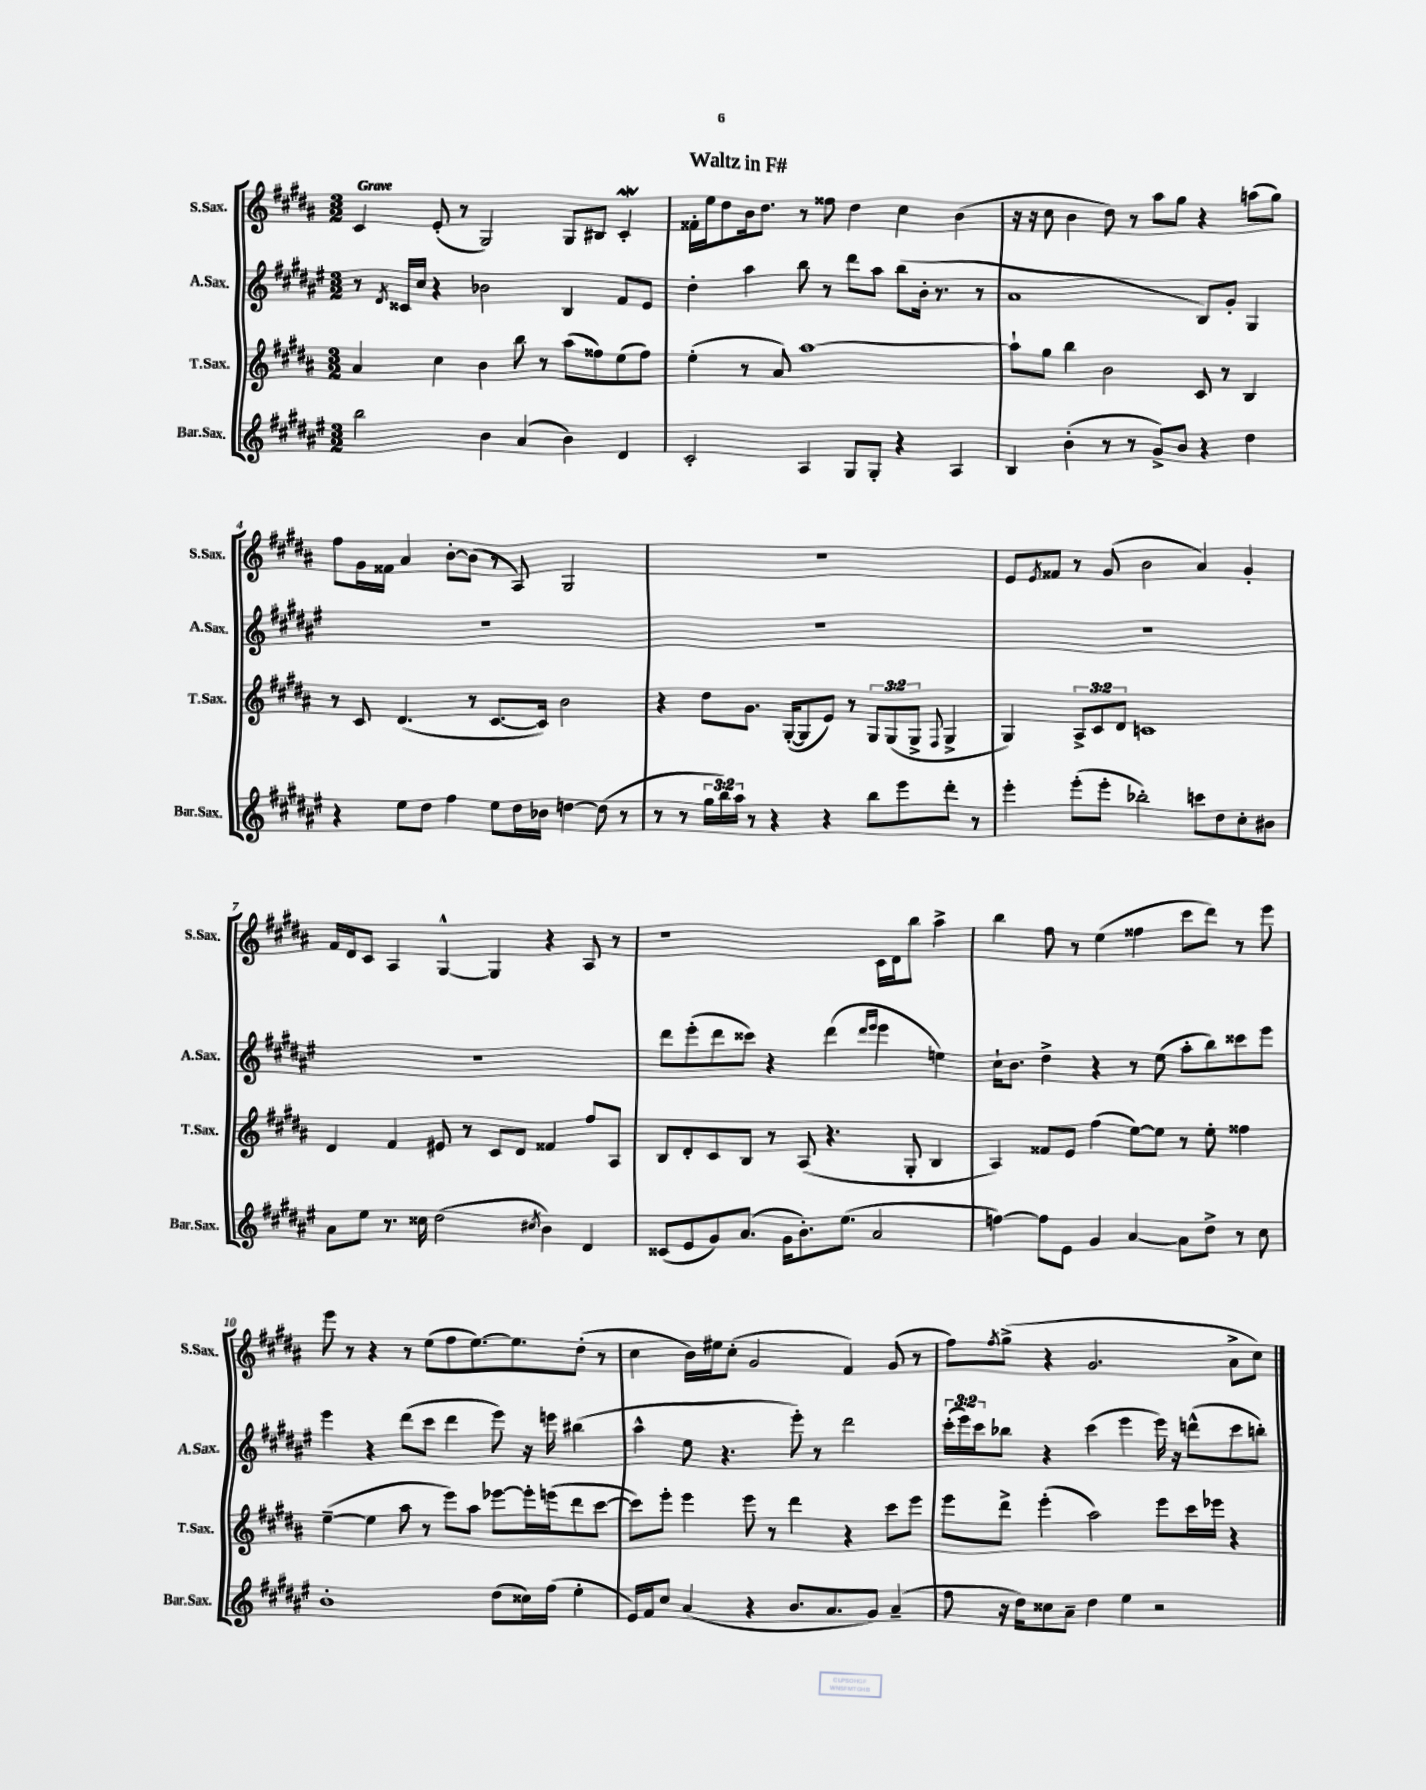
\header { title = "Waltz in F#" }
<<
\new StaffGroup <<
\new Staff = "s0" \with { instrumentName = "S.Sax." shortInstrumentName = "S.Sax." } {
    \clef treble \key b \major \numericTimeSignature \time 3/2 \tempo "Grave"
    cis'4 e'8-.( r8 gis2) gis8 bis8 cis'4-.\mordent |
    fisis'16-. e''16 dis''8 b'16 dis''8. r8 fisis''8 dis''4 cis''4 b'4( |
    r16 r16 cis''8 b'4 dis''8) r8 ais''8 gis''8 r4 a''8( gis''8) |
    fis''8 gis'16 fisis'16 ais'4 b'8~-. b'8( r8 ais8) gis2 |
    R1. |
    e'8 \acciaccatura { e'8 } fisis'8 r8 gis'8( b'2 ais'4) gis'4-. |
    fis'16 dis'16 cis'8 ais4 gis4~-^ gis4 r4 ais8 r8 |
    r1 cis'16 dis'16 b''8 ais''4-> |
    b''4 fis''8 r8 e''4( fisis''4 cis'''8 dis'''8) r8 e'''8 |
    e'''8 r8 r4 r8 e''8( fis''8 e''8.~) e''8. dis''8-.( r8 |
    cis''4 b'16) eis''16 cis''8-.( gis'2 fis'4) gis'8( r8 |
    fis''8) \acciaccatura { fis''8 } gis''8->( r4 gis'2. ais'8-> cis''8) \bar "|." |
}
\new Staff = "s1" \with { instrumentName = "A.Sax." shortInstrumentName = "A.Sax." } {
    \clef treble \key fis \major \numericTimeSignature \time 3/2 \override Staff.TupletNumber.text = #tuplet-number::calc-fraction-text
    r8 \acciaccatura { dis'8 } cisis'16 cis''16 r4 bes'2 b4 fis'8 eis'8 |
    dis''4-. ais''4 b''8 r8 dis'''8 ais''8 b''8( b'16-. r8. r8 |
    ais'1 b8) gis'8-. gis4 |
    R1. |
    R1. |
    R1. |
    R1. |
    dis'''8 eis'''8-.( dis'''8 cisis'''8) r4 dis'''4( \grace { dis'''16 eis'''16 } eis'''4 e''4) |
    cis''16-! b'8. dis''4-> r4 r8 eis''8( ais''8-. b''8) cisis'''8 eis'''8 |
    eis'''4 r4 dis'''8( cis'''8 dis'''4 eis'''8) r16 e'''16 bis''4( |
    ais''4-^ eis''8 r4. eis'''8-.) r8 dis'''2 |
    \tuplet 3/2 { cis'''16-.( eis'''16) cis'''16 } bes''8 r4 cis'''4( eis'''4 eis'''16) r16 d'''8-^( cis'''8 b''8-.) \bar "|." |
}
\new Staff = "s2" \with { instrumentName = "T.Sax." shortInstrumentName = "T.Sax." } {
    \clef treble \key b \major \numericTimeSignature \time 3/2 \override Staff.TupletNumber.text = #tuplet-number::calc-fraction-text
    ais'4 cis''4 b'4 b''8 r8 ais''8( fisis''8) e''8( fisis''8) |
    e''4-.( r8 ais'8) ais''1~ |
    ais''8-! gis''8 b''4 b'2 cis'8 r8 b4 |
    r8 cis'8 dis'4.( r8 cis'8.~ cis'16) b'2 |
    r4 dis''8 gis'8. gis16~-.( gis8 e'8) r8 \tuplet 3/2 { gis8 gis8( gis8-> } \appoggiatura { fis8 } gis4-> |
    gis4) \tuplet 3/2 { ais8-> cis'8 dis'8 } c'1 |
    dis'4 fis'4 eis'8 r8 cis'8 dis'8 fisis'4 fis''8 ais8 |
    b8 dis'8-. cis'8 b8 r8 ais8( r4. gis8-. b4 |
    ais4) fisis'8 e'8 fis''4( e''8~) e''8 r8 e''8-. fisis''4 |
    e''4~--( e''4 ais''8 r8 e'''8) ais''8 ees'''8~ ees'''16-. e'''16( dis'''8 cis'''8~ |
    cis'''8) e'''8-. e'''4 e'''8 r8 dis'''4 r4 cis'''8 e'''8 |
    e'''8 dis'''8-> e'''4-.( ais''2) e'''8 cis'''16 ees'''16 r4 \bar "|." |
}
\new Staff = "s3" \with { instrumentName = "Bar.Sax." shortInstrumentName = "Bar.Sax." } {
    \clef treble \key fis \major \numericTimeSignature \time 3/2 \override Staff.TupletNumber.text = #tuplet-number::calc-fraction-text
    b''2 b'4 ais'4( b'4) dis'4 |
    cis'2-. ais4 gis8 gis8-. r4 ais4 |
    b4 b'4-.( r8 r8 gis'8->) b'8 r4 dis''4 |
    r4 eis''8 dis''8 fis''4 eis''8 dis''16 bes'16 d''4~ d''8( r8 |
    r8 r8 \tuplet 3/2 { gis''16 b''16) ais''16 } r8 r4 r4 b''8 eis'''8 dis'''8-. r8 |
    eis'''4-. eis'''8-.( eis'''8-. bes''2-.) c'''8 dis''8 cis''8-. bis'8 |
    ais'8 eis''8 r8. cisis''16 dis''2( \acciaccatura { cis''8 } b'4) dis'4 |
    cisis'8( eis'8 gis'8) ais'8.( gis'16 b'8.-.) eis''8.( ais'2 |
    f''4~) f''8 eis'8 gis'4 ais'4~ ais'8 dis''8-> r8 cis''8 |
    b'1-. dis''8( cisis''16) fis''16( eis''4-. |
    eis'16) fis'16 cis''8 ais'4( r4 b'8. ais'8. gis'8) ais'4--( |
    fis''8 r16 dis''16) cisis''8 ais'8-- dis''4 eis''4 r2 \bar "|." |
}
>>
>>
